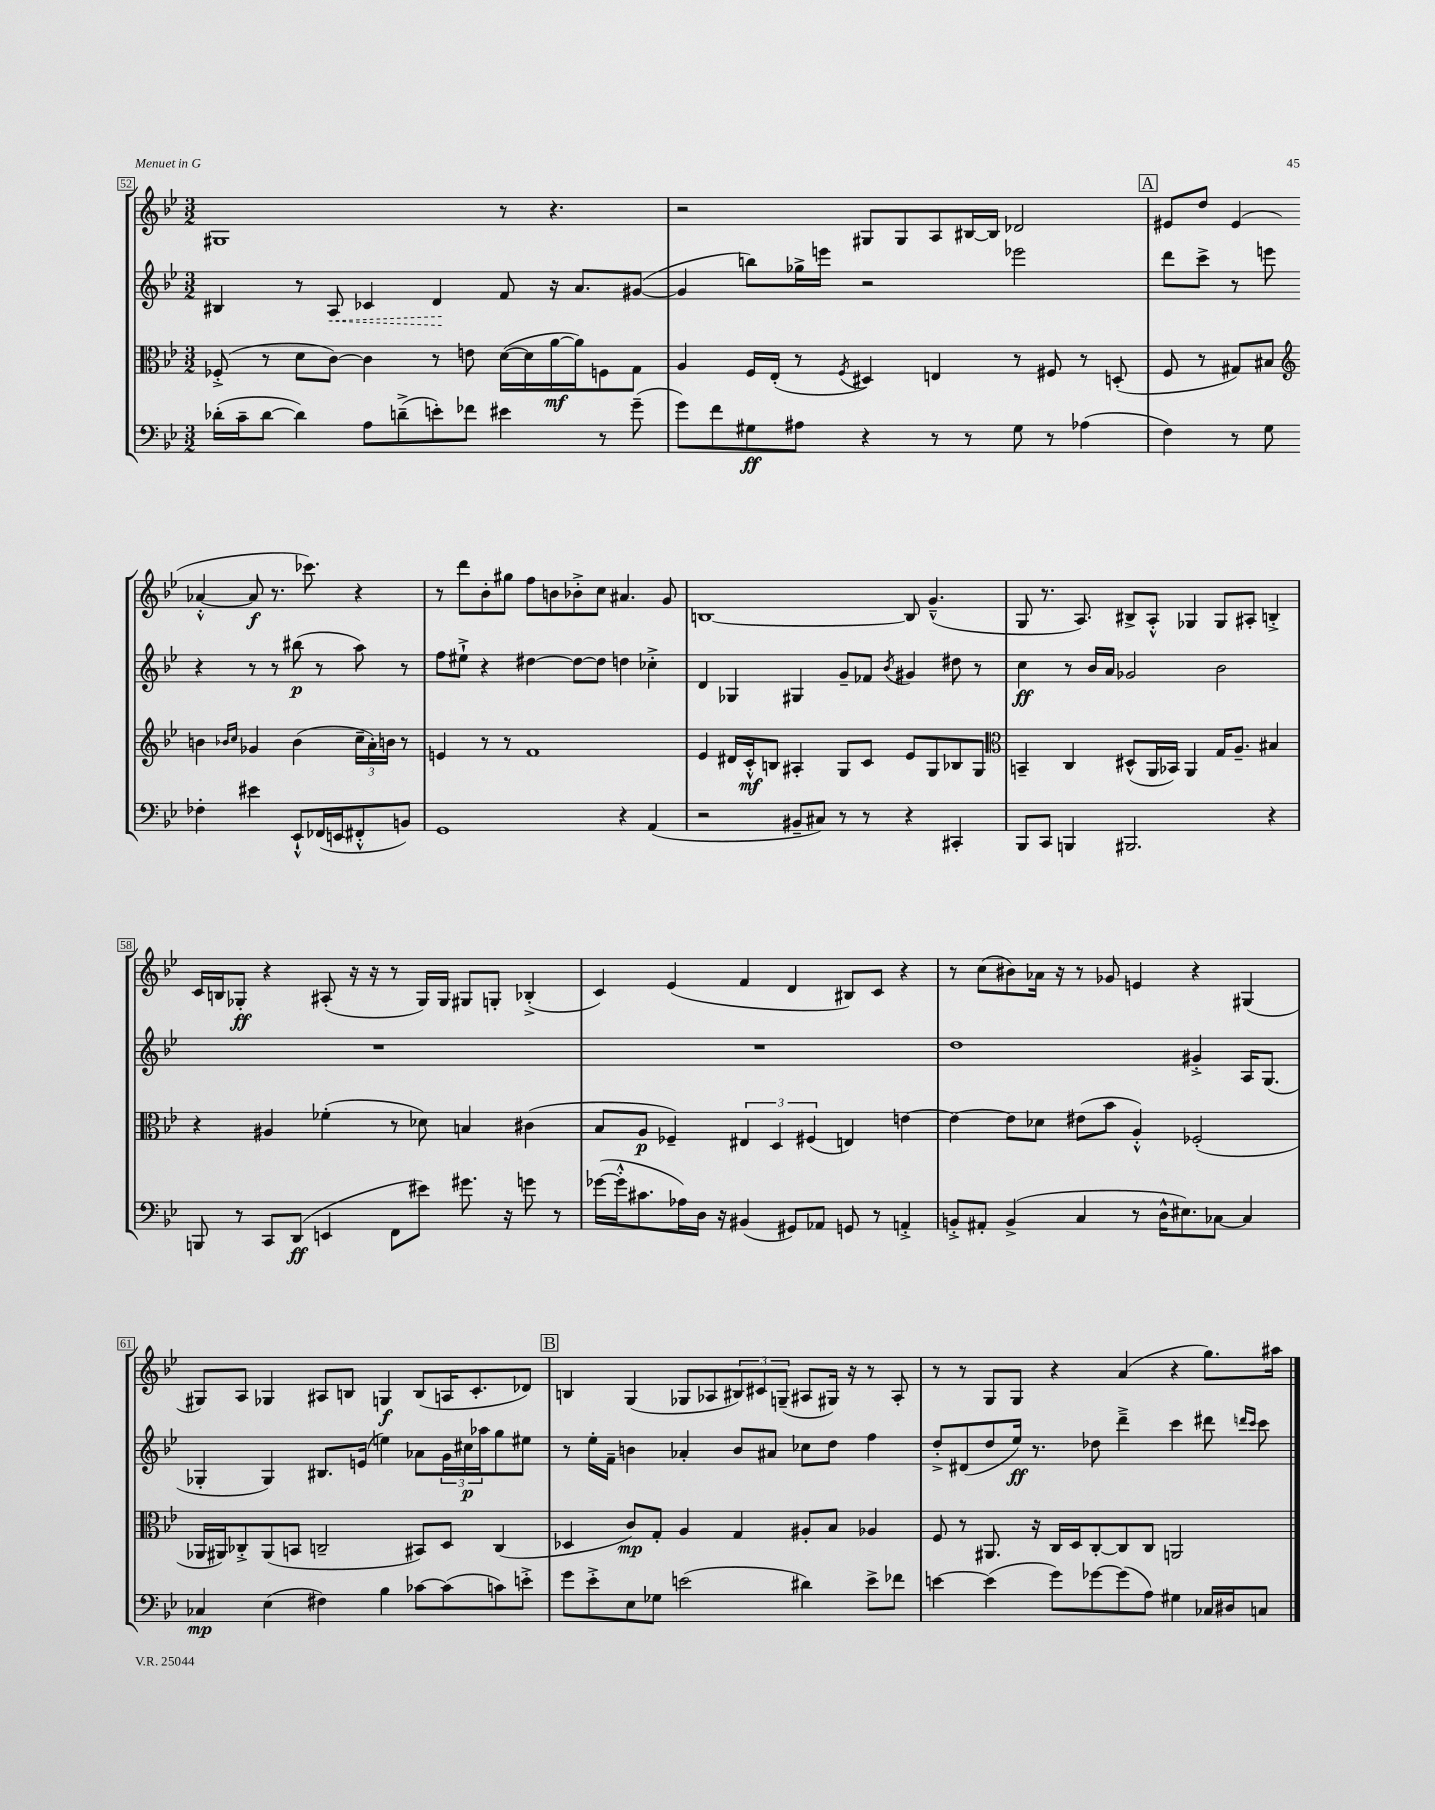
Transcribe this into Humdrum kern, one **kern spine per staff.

**kern	**dynam	**kern	**dynam	**kern	**dynam	**kern	**dynam
*part4	*part4	*part3	*part3	*part2	*part2	*part1	*part1
*staff4	*staff4	*staff3	*staff3	*staff2	*staff2	*staff1	*staff1
*clefF4	*	*clefC3	*	*clefG2	*	*clefG2	*
*k[b-e-]	*	*k[b-e-]	*	*k[b-e-]	*	*k[b-e-]	*
*M3/2	*	*M3/2	*	*M3/2	*	*M3/2	*
=52	=52	=52	=52	=52	=52	=52	=52
(16d-X'\LL	.	(8F-X'^/	.	4B#X/	.	1G#X	.
16c~\J	.	.	.	.	.	.	.
[8d-\J	.	8r	.	.	.	.	.
4d-\])	.	8d\L	.	8r	.	.	.
!	!	!	!	!	!LO:HP:b	!	!
.	.	[8c\J)	.	8A/	<	.	.
8A\L	.	4c\]	.	4c-X/	.	.	.
(8dn~^\	.	.	.	.	.	.	.
8en'\)	.	8r	.	4d/	.	.	.
8f-X\J	.	8en\	.	.	.	.	.
4e#X\	.	([16d\LL	.	8f/	[	8r	.
.	.	16d\]	.	.	.	.	.
.	.	[16a\	mf	16r	.	4.r	.
.	.	16a\J])	.	8.a/L	.	.	.
8r	.	8Fn\	.	.	.	.	.
(8g~\	.	8G\J	.	([8g#X/J	.	.	.
=53	=53	=53	=53	=53	=53	=53	=53
8g\L)	.	4A/	.	4g#/]	.	2r	.
8f\	.	.	.	.	.	.	.
8G#X\	ff	16F/LL	.	8bbn\L)	.	.	.
.	.	(16E-'/JJ	.	.	.	.	.
8A#X\J	.	8r	.	16gg-X^\L	.	.	.
.	.	.	.	16eeen\JJ	.	.	.
.	.	8qF/	.	.	.	.	.
4r	.	4D#X/)	.	2r	.	8G#X/L	.
.	.	.	.	.	.	8G#/	.
8r	.	4En/	.	.	.	8A/	.
8r	.	.	.	.	.	[16B#X/L	.
.	.	.	.	.	.	16B#/JJ]	.
8G#\	.	8r	.	2eee-X\	.	2d-X/	.
8r	.	8F#X/	.	.	.	.	.
(4A-X\	.	8r	.	.	.	.	.
.	.	(8Dn'/	.	.	.	.	.
!!LO:REH:place=s1:t=A
=54	=54	=54	=54	=54	=54	=54	=54
4F\)	.	8F/	.	8ddd\L	.	8e#X/L	.
.	.	8r	.	8ccc^\J	.	8dd/J	.
8r	.	8G#X/L)	.	8r	.	(4e#/	.
8G\	.	8B#X/J	.	8eeen\	.	.	.
*	*	*clefG2	*	*	*	*	*
4F-X'\	.	4bn\	.	4r	.	[4a-X'^^/	.
.	.	16qqb-X/LL	.	.	.	.	.
.	.	16qqcc/JJ	.	.	.	.	.
4e#X\	.	4g-X/	.	8r	.	8a-/]	f
.	.	.	.	8r	.	8.r	.
8EE-`^^/L	.	(4b-\	.	(8bb#X\	p	.	.
.	.	.	.	.	.	8.ccc-X\)	.
(16FF-X/L	.	.	.	8r	.	.	.
16EEn/J	.	.	.	.	.	.	.
8FF#X'^^/	.	24cc~\LL	.	8aa\)	.	4r	.
.	.	24a'\)	.	.	.	.	.
.	.	24bn\JJ	.	.	.	.	.
8BBn/J)	.	8r	.	8r	.	.	.
!!LO:LB:g=z
=55	=55	=55	=55	=55	=55	=55	=55
1GG	.	4en/	.	8ff\L	.	8r	.
.	.	.	.	8ee#X`^\J	.	8ddd\L	.
.	.	8r	.	4r	.	8b-'\	.
.	.	8r	.	.	.	8gg#X\J	.
.	.	1f	.	[4dd#X\	.	8ff\L	.
.	.	.	.	.	.	8bn\	.
.	.	.	.	8dd#\L_	.	8b-X'^\	.
.	.	.	.	8dd#\J]	.	8cc\J	.
4r	.	.	.	4ddn\	.	4.a#X/	.
(4AA/	.	.	.	4cc-X'^\	.	.	.
.	.	.	.	.	.	8g/	.
=56	=56	=56	=56	=56	=56	=56	=56
2r	.	4e-/	.	4d/	.	[1Bn	.
.	.	16d#X/LL	.	4G-X/	.	.	.
.	.	16c'^^/J	mf	.	.	.	.
.	.	8Bn/J	.	.	.	.	.
8BB#X~/L	.	4A#X'/	.	4G#X/	.	.	.
8C#X/J)	.	.	.	.	.	.	.
8r	.	8G/L	.	8g~/L	.	.	.
8r	.	8c/J	.	8f-X/J	.	.	.
.	.	.	.	8qb-/	.	.	.
4r	.	8e-/L	.	4g#X/	.	8B/]	.
.	.	8G/	.	.	.	(4.g~^^/	.
4CC#X'/	.	8B-X/	.	8dd#X\	.	.	.
.	.	8G/J	.	8r	.	.	.
=57	=57	=57	=57	=57	=57	=57	=57
*	*	*clefC3	*	*	*	*	*
8BBB-/L	.	4BBn~/	.	4cc\	ff	8G/	.
8CC/J	.	.	.	.	.	8.r	.
4BBBn/	.	4C/	.	8r	.	.	.
.	.	.	.	.	.	8.A/)	.
.	.	.	.	16b-/LL	.	.	.
.	.	.	.	16a/JJ	.	.	.
2.BBB#X/	.	(8D#X^^/L	.	2g-X/	.	8B#X^/L	.
.	.	16AA/L	.	.	.	8A'^^/J	.
.	.	16BB-X/JJ)	.	.	.	.	.
.	.	4AA/	.	.	.	4G-X/	.
.	.	16G/KL	.	2b-\	.	8G-/L	.
.	.	8.A~/J	.	.	.	.	.
.	.	.	.	.	.	8A#X'/J	.
4r	.	4B#X/	.	.	.	4Bn'^/	.
!!LO:LB:g=z
=58	=58	=58	=58	=58	=58	=58	=58
8BBBn/	.	4r	.	1.r	.	16c/LL	.
.	.	.	.	.	.	16Bn/J	.
8r	.	.	.	.	.	8G-X'/J	ff
8CC/L	.	4A#X/	.	.	.	4r	.
(8DD/J	ff	.	.	.	.	.	.
4EEn/	.	(4f-X'\	.	.	.	(8A#X'/	.
.	.	.	.	.	.	16r	.
.	.	.	.	.	.	16r	.
8FF\L	.	8r	.	.	.	8r	.
8e#X\J)	.	8d-X\)	.	.	.	16G-/LL)	.
.	.	.	.	.	.	16G-/JJ	.
8.g#X\	.	4Bn/	.	.	.	8G#X/L	.
.	.	.	.	.	.	8Gn'/J	.
16r	.	.	.	.	.	.	.
8gn\	.	(4c#X\	.	.	.	(4B-X'^/	.
8r	.	.	.	.	.	.	.
=59	=59	=59	=59	=59	=59	=59	=59
([16g-X\LL	.	8B-/L	.	1.r	.	4c/)	.
16g-'^^\J]	.	.	.	.	.	.	.
8.c#X\	.	8A/J	p	.	.	.	.
.	.	4F-X~/)	.	.	.	(4e-/	.
16A-X\L)	.	.	.	.	.	.	.
16D\JJ	.	.	.	.	.	.	.
16r	.	.	.	.	.	.	.
(4BB#X/	.	6E#X/	.	.	.	4f/	.
.	.	6D/	.	.	.	.	.
8GG#X/L)	.	.	.	.	.	4d/	.
.	.	(6F#X/	.	.	.	.	.
8AA-X/J	.	.	.	.	.	.	.
8GGn/	.	4En/)	.	.	.	8B#X/L)	.
8r	.	.	.	.	.	8c/J	.
4AAn'^/	.	[4en\	.	.	.	4r	.
=60	=60	=60	=60	=60	=60	=60	=60
8BBn'^/L	.	4e\_	.	1dd	.	8r	.
8AA#X'/J	.	.	.	.	.	(8cc\L	.
(4BB^/	.	8e\L]	.	.	.	8b#X\)	.
.	.	8d-X\J	.	.	.	16a-X\Jk	.
.	.	.	.	.	.	16r	.
4C/	.	(8e#X\L	.	.	.	8r	.
.	.	8b-\J	.	.	.	8g-X/	.
8r	.	4A'^^/)	.	.	.	4en/	.
16D^^\KL	.	.	.	.	.	.	.
8.E#X\)	.	.	.	.	.	.	.
.	.	(2F-X'/	.	4g#X'^/	.	4r	.
[8C-X\J	.	.	.	.	.	.	.
4C-/]	.	.	.	16A/KL	.	(4G#X/	.
.	.	.	.	(8.G/J	.	.	.
!!LO:LB:g=z
=61	=61	=61	=61	=61	=61	=61	=61
4C-X/	mp	16AA-X/LL	.	4G-X'/	.	8G#X/L)	.
.	.	16AA#X/J)	.	.	.	.	.
.	.	8C-X'^/	.	.	.	8A/J	.
(4E-\	.	(8AA#/	.	4G-/)	.	4G-X/	.
.	.	8BBn/J	.	.	.	.	.
4F#X\)	.	2Cn~/	.	8.B#X/L	.	8A#X/L	.
.	.	.	.	.	.	8Bn/J	.
.	.	.	.	(16en/Jk	.	.	.
4B-\	.	.	.	4een\)	.	4Gn/	f
[8c-X\L	.	8BB#X/L)	.	8a-X\L	.	(8B/L	.
(8c-\]	.	8D/J	.	24g\L	.	16An/K	.
.	.	.	.	24cc#X\	p	.	.
.	.	.	.	.	.	8.c'/	.
.	.	.	.	24aa-X\J	.	.	.
8cn\)	.	(4C/	.	8gg\	.	.	.
8en'^\J	.	.	.	8ee#X\J	.	8d-X/J)	.
!!LO:REH:place=s1:t=B
=62	=62	=62	=62	=62	=62	=62	=62
8g\L	.	4D-X/	.	8r	.	4Bn/	.
8e-'^\	.	.	.	16ee-'\LL	.	.	.
.	.	.	.	16f~\JJ	.	.	.
8E-\	.	8c/L)	mp	4bn\	.	(4G/	.
8G-X\J	.	8G'/J	.	.	.	.	.
(2en\	.	4A/	.	4a-X'/	.	8G-X/L	.
.	.	.	.	.	.	8A-X/	.
.	.	4G/	.	8b/L	.	12B#X/)	.
.	.	.	.	.	.	12c#X/	.
.	.	.	.	8a#X/J	.	.	.
.	.	.	.	.	.	(12Gn~/J	.
4d#X\)	.	8A#X'/L	.	8cc-X\L	.	8A#X/L	.
.	.	8B-/J	.	8dd\J	.	16G#X/Jk)	.
.	.	.	.	.	.	16r	.
8e^\L	.	4A-X/	.	4ff\	.	8r	.
8f-X\J	.	.	.	.	.	8A#'/	.
=63	=63	=63	=63	=63	=63	=63	=63
[4en\	.	8F/	.	8dd'^/L	.	8r	.
.	.	8r	.	(8d#X/	.	8r	.
(4e\]	.	8.AA#X/	.	8dd/	.	8G/L	.
.	.	.	.	16ee-/Jk)	ff	8G/J	.
.	.	16r	.	8.r	.	.	.
8g\L)	.	16C/LL	.	.	.	4r	.
.	.	16D/J	.	.	.	.	.
[8g-X\	.	[8C'/	.	8dd-X\	.	.	.
(8g-\]	.	8C/]	.	4ddd~^\	.	(4a/	.
8A\J)	.	8C/J	.	.	.	.	.
4G#X\	.	2AAn/	.	4ccc\	.	4r	.
16C-X/LL	.	.	.	8ddd#X\	.	8.gg\L)	.
16D#X/J	.	.	.	.	.	.	.
.	.	.	.	16qqdddn/LL	.	.	.
.	.	.	.	16qqccc/JJ	.	.	.
8Cn/J	.	.	.	8ccc\	.	.	.
.	.	.	.	.	.	16aa#X\Jk	.
==	==	==	==	==	==	==	==
*-	*-	*-	*-	*-	*-	*-	*-
